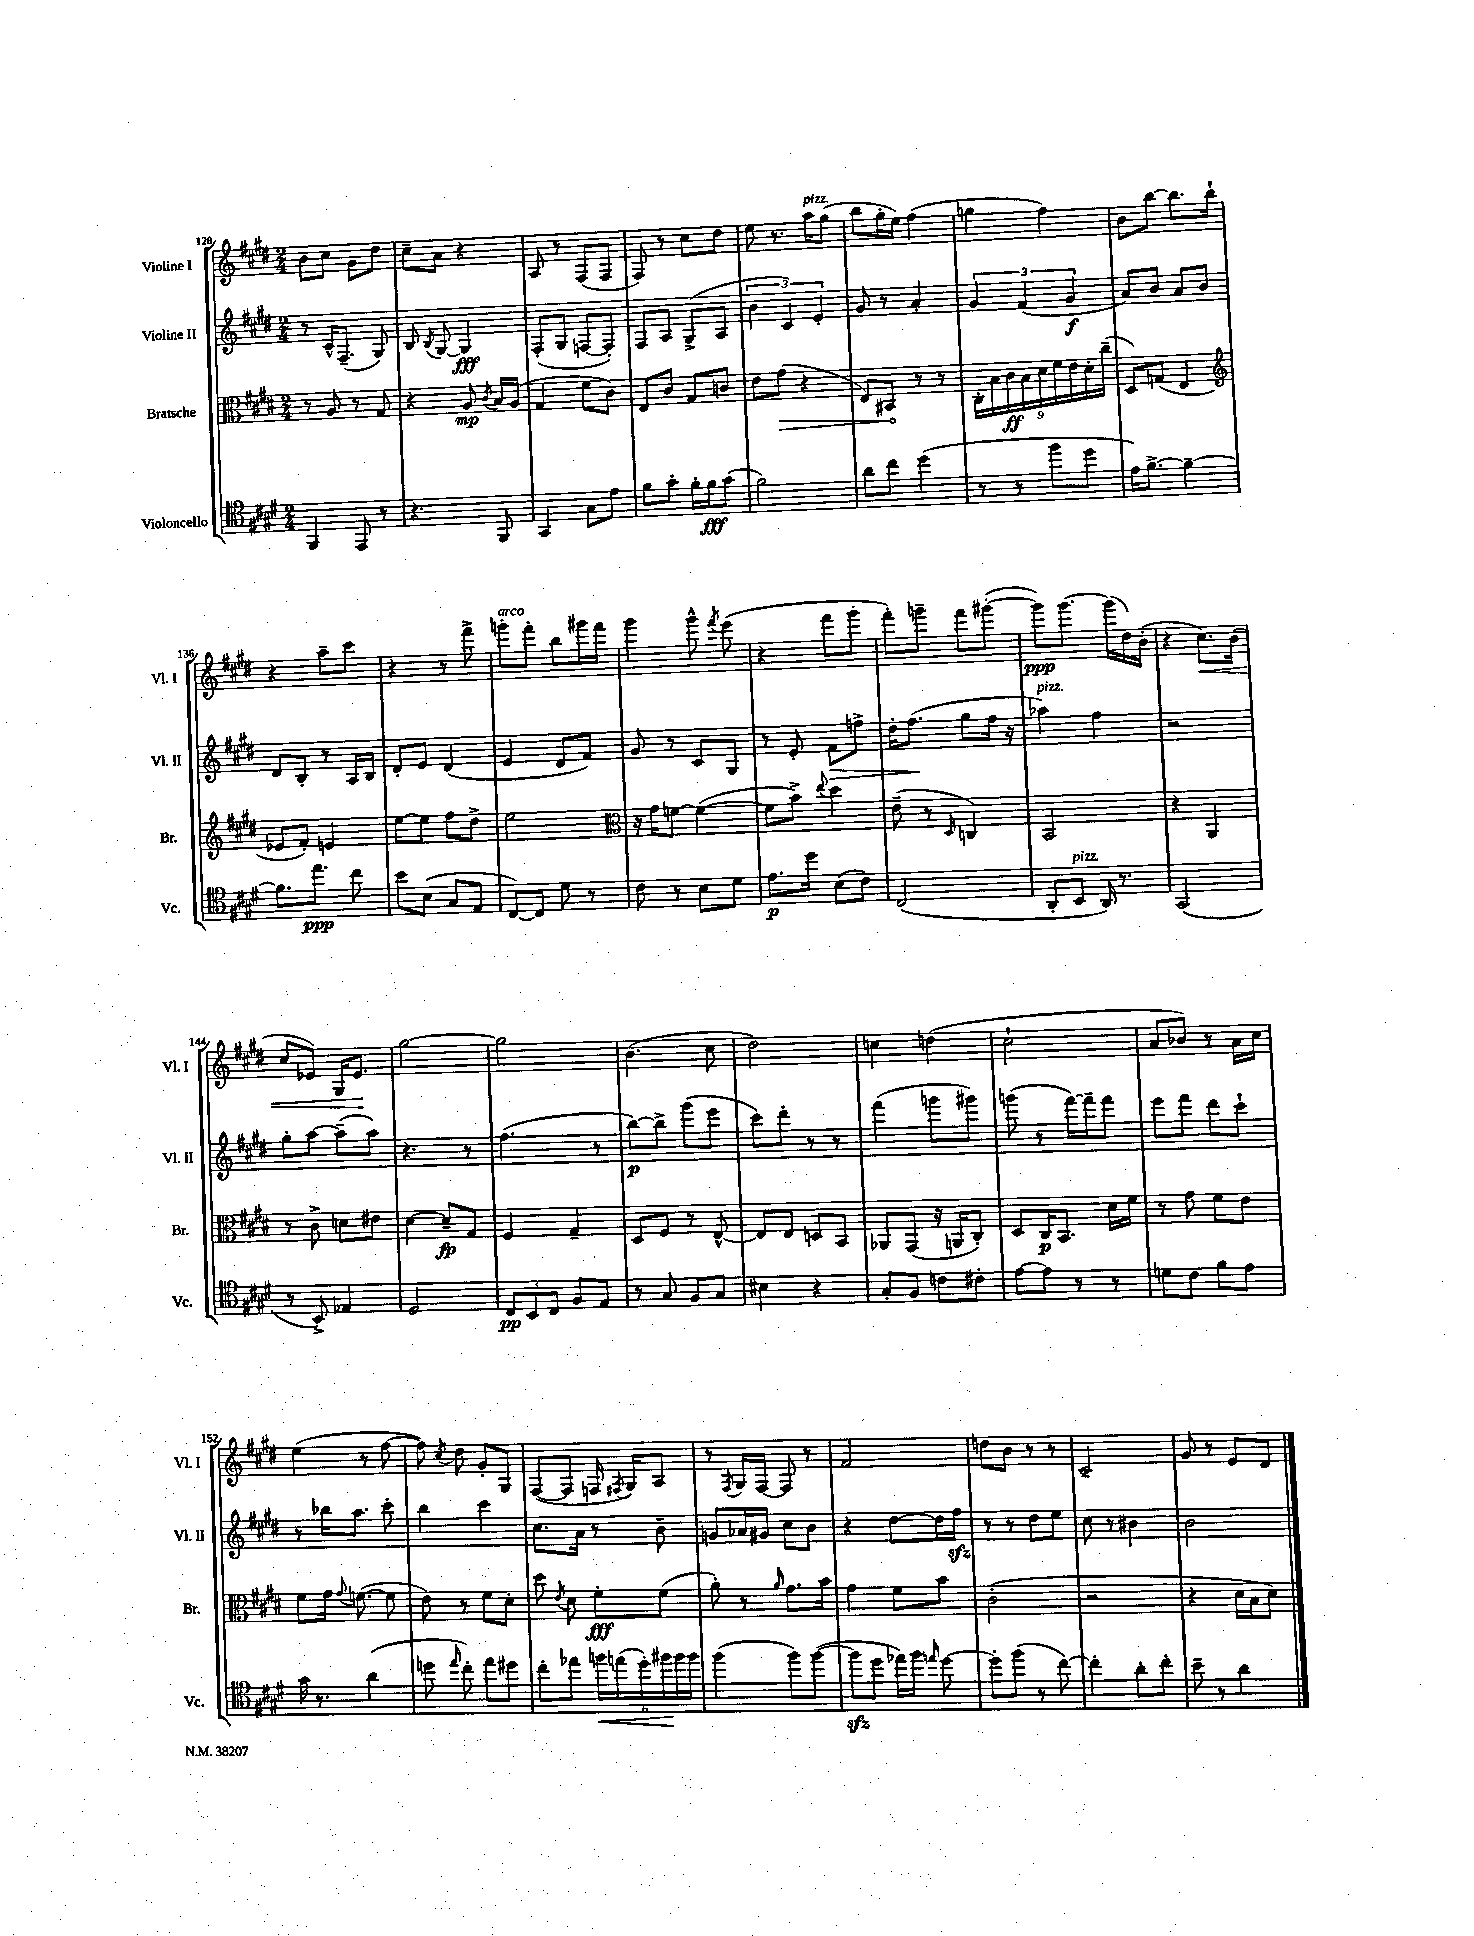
<<
\new StaffGroup <<
\new Staff = "s0" \with { instrumentName = "Violine I" shortInstrumentName = "Vl. I" } {
    \clef treble \key e \major \numericTimeSignature \time 2/4
    \autoBeamOff b'8[ cis''8] gis'8[ dis''8] |
    cis''8[-- a'8] r4 |
    a8 r8 fis8[( fis8] |
    fis8) r8 cis''8[ dis''8] |
    e''8 r8. a''16[^\markup { \italic "pizz." } gis''8]( |
    b''8[ gis''16-. e''16]) fis''4( |
    g''4 fis''4) |
    b'8[ b''8]~ b''8.[ b''16]-! |
    r4 a''8[-- cis'''8] |
    r4 r8 fis'''8-> |
    g'''8[-.^\markup { \italic "arco" } fis'''8]-. b''8[ gis'''16 fis'''16] |
    gis'''4 gis'''8-^ \acciaccatura { fis'''8 } e'''8( |
    r4 fis'''8[ gis'''8]-. |
    fis'''8[-.) g'''8]-- fis'''8[ gis'''8]~-.( |
    gis'''8[\ppp) gis'''8.]~ gis'''16[( dis''16) b'16]-.( |
    r4 cis''8.[\<) b'16]( |
    cis''8[ ees'8]) gis16[ ees'8.]\! |
    gis''2~ |
    gis''2 |
    b'4.( cis''8 |
    dis''2) |
    c''4 d''4( |
    cis''2-! |
    a'8[ bes'8]) r8 a'16[ cis''16] |
    e''4( r8 fis''8~ |
    fis''8) \acciaccatura { cis''8 } dis''8 gis'8[-. gis8] |
    fis8[~( fis8] f16 \acciaccatura { fis8 } gis16[) a8] |
    r8 \acciaccatura { fis8 } gis16[ fis16]~ fis8 r8 |
    fis'2 |
    d''8[ b'8] r8 r8 |
    cis'2-- |
    gis'8 r8 e'8[ dis'8] \bar "|." |
}
\new Staff = "s1" \with { instrumentName = "Violine II" shortInstrumentName = "Vl. II" } {
    \clef treble \key e \major \numericTimeSignature \time 2/4
    \autoBeamOff r8 cis'16[-^ fis8.]--( gis8) |
    b8 \acciaccatura { b8 } gis8~ gis4\fff |
    fis8[-.( gis8] f8[~ f8]-.) |
    fis8[ a8] gis8[->( a8] |
    \tuplet 3/2 { b'4 cis'4) e'4-. } |
    gis'8 r8 a'4-. |
    \tuplet 3/2 { gis'4 fis'4( gis'4\f } |
    a'8[) b'8] a'8[ b'8] |
    dis'8[ b8]-. r8 a16[ b16] |
    dis'8[-. e'8] dis'4( |
    e'4 dis'8[ fis'8]) |
    gis'8 r8 cis'8[ gis8] |
    r8 e'8-. fis'8[\> f''8]-> |
    dis''16[-. fis''8.]\!( gis''8[ fis''16] r16 |
    aes''4^\markup { \italic "pizz." }) fis''4 |
    r2 |
    gis''8[-. a''8]~ a''8[--( a''8]) |
    r4. r8 |
    fis''4.( r8 |
    b''8[~\p) b''8]-> gis'''8[( e'''8] |
    cis'''8[) dis'''8]-. r8 r8 |
    fis'''4( g'''8[ gis'''8]) |
    g'''8( r8 fis'''16[~) fis'''16-- fis'''8] |
    e'''8[ fis'''8] dis'''8[ cis'''8]-! |
    r8 bes''16[ a''8.] cis'''8-. |
    b''4 cis'''4 |
    cis''8.[ a'16] r8 b'8-- |
    g'8[ aes'16 gis'16] cis''8[ b'8] |
    r4 dis''8[~ dis''16 fis''16]\sfz |
    r8 r8 dis''8[ e''8] |
    cis''8 r8 bis'4 |
    b'2 \bar "|." |
}
\new Staff = "s2" \with { instrumentName = "Bratsche" shortInstrumentName = "Br." } {
    \clef alto \key e \major \numericTimeSignature \time 2/4
    \autoBeamOff r8 a8 r8 gis8 |
    r4 a8\mp \acciaccatura { cis'8 } b16[ a16]( |
    gis4 fis'8[ cis'8]) |
    e8[ cis'8] gis8[ c'8] |
    e'8[ \once \override Hairpin.circled-tip = ##t gis'8]\>( r4 |
    e8[) bis,8]\! r8 r8 |
    \tuplet 9/8 { cis16[-. b16 cis'16\ff b16 dis'16 fis'16 e'16 dis'16-. cis''16]--( } |
    dis8[) g8]( e4 |
    \clef treble ees'8[ fis'8]-.) e'4 |
    e''8[~ e''8] fis''8[ dis''8]-> |
    e''2 |
    \clef alto r16 gis'16[ f'8]~ f'4~( |
    f'8[ b'8]->) \appoggiatura { e''8 } dis''4 |
    e'8--( r8 \grace { dis16 } c4) |
    b,2 |
    r4 a,4 |
    r8 cis'8-> d'8[ eis'8] |
    dis'4~ dis'8[--\fp gis8] |
    fis4 gis4-- |
    dis8[ fis8] r8 e8~-^ |
    e8[ e8] d8[ b,8] |
    aes,8[ gis,8]( r16 a,16[ cis8]-.) |
    dis8[ cis16\p b,8.] dis'16[ fis'16] |
    r8 gis'8 fis'8[ e'8] |
    fis'8[ gis'16] \appoggiatura { gis'8 } f'8.~( f'8 |
    e'8) r8 fis'8[ dis'8]-. |
    dis''8 \acciaccatura { e'8 } dis'8 fis'8[-.\fff fis'8]( |
    a'8-.) r8 \grace { a'16 } gis'8.[ b'16] |
    gis'4 fis'8[ b'8] |
    cis'2-.( |
    r2 |
    r4 dis'16[ b16 dis'8]) \bar "|." |
}
\new Staff = "s3" \with { instrumentName = "Violoncello" shortInstrumentName = "Vc." } {
    \clef tenor \key e \major \numericTimeSignature \time 2/4
    \autoBeamOff fis,4 e,8 r8 |
    r4. fis,8 |
    gis,4 gis8[ e'8] |
    fis'8[ gis'8]-. fis'16[-. fis'16\fff gis'8]( |
    fis'2) |
    a'8[ cis''8] dis''4( |
    r8 r8 fis''8[ dis''8] |
    e'16[) fis'8.]~-> fis'4~-- |
    fis'8.[ e''8.]\ppp cis''8 |
    b'8[ b8]( gis8[ e8] |
    cis8[~) cis8] dis'8 r8 |
    cis'8 r8 b8[ dis'8] |
    e'8.[\p dis''16] b8[( cis'8]) |
    cis2( |
    a,8[-. b,8]^\markup { \italic "pizz." } a,16) r8. |
    gis,2( |
    r8 b,8->) ees4 |
    dis2 |
    \tuplet 3/2 { cis8[\pp b,8 cis8] } fis8[ e8] |
    r8 gis8 fis8[ gis8] |
    bis4 r4 |
    gis8[-. fis8] c'8[ cis'8]-. |
    e'8[~ e'8] r8 r8 |
    d'8[ cis'8] fis'8[ e'8] |
    gis'16 r8. a'4( |
    d''8 \grace { e''16 } cis''8-.) e''8[ dis''8] |
    cis''8[-. ees''8] \tuplet 6/4 { f''16[\< e''16( dis''16-.) fis''16\! fis''16 fis''16] } |
    fis''4( fis''8[) fis''8]~( |
    fis''8[\sfz dis''8] ees''16[) fis''16] \grace { e''16 } dis''8~ |
    dis''8[-. fis''8]( r8 cis''8~) |
    cis''4-. a'8[-. cis''8]-. |
    b'8-- r8 a'4 \bar "|." |
}
>>
>>
\layout { \context { \Score currentBarNumber = #128 } }
